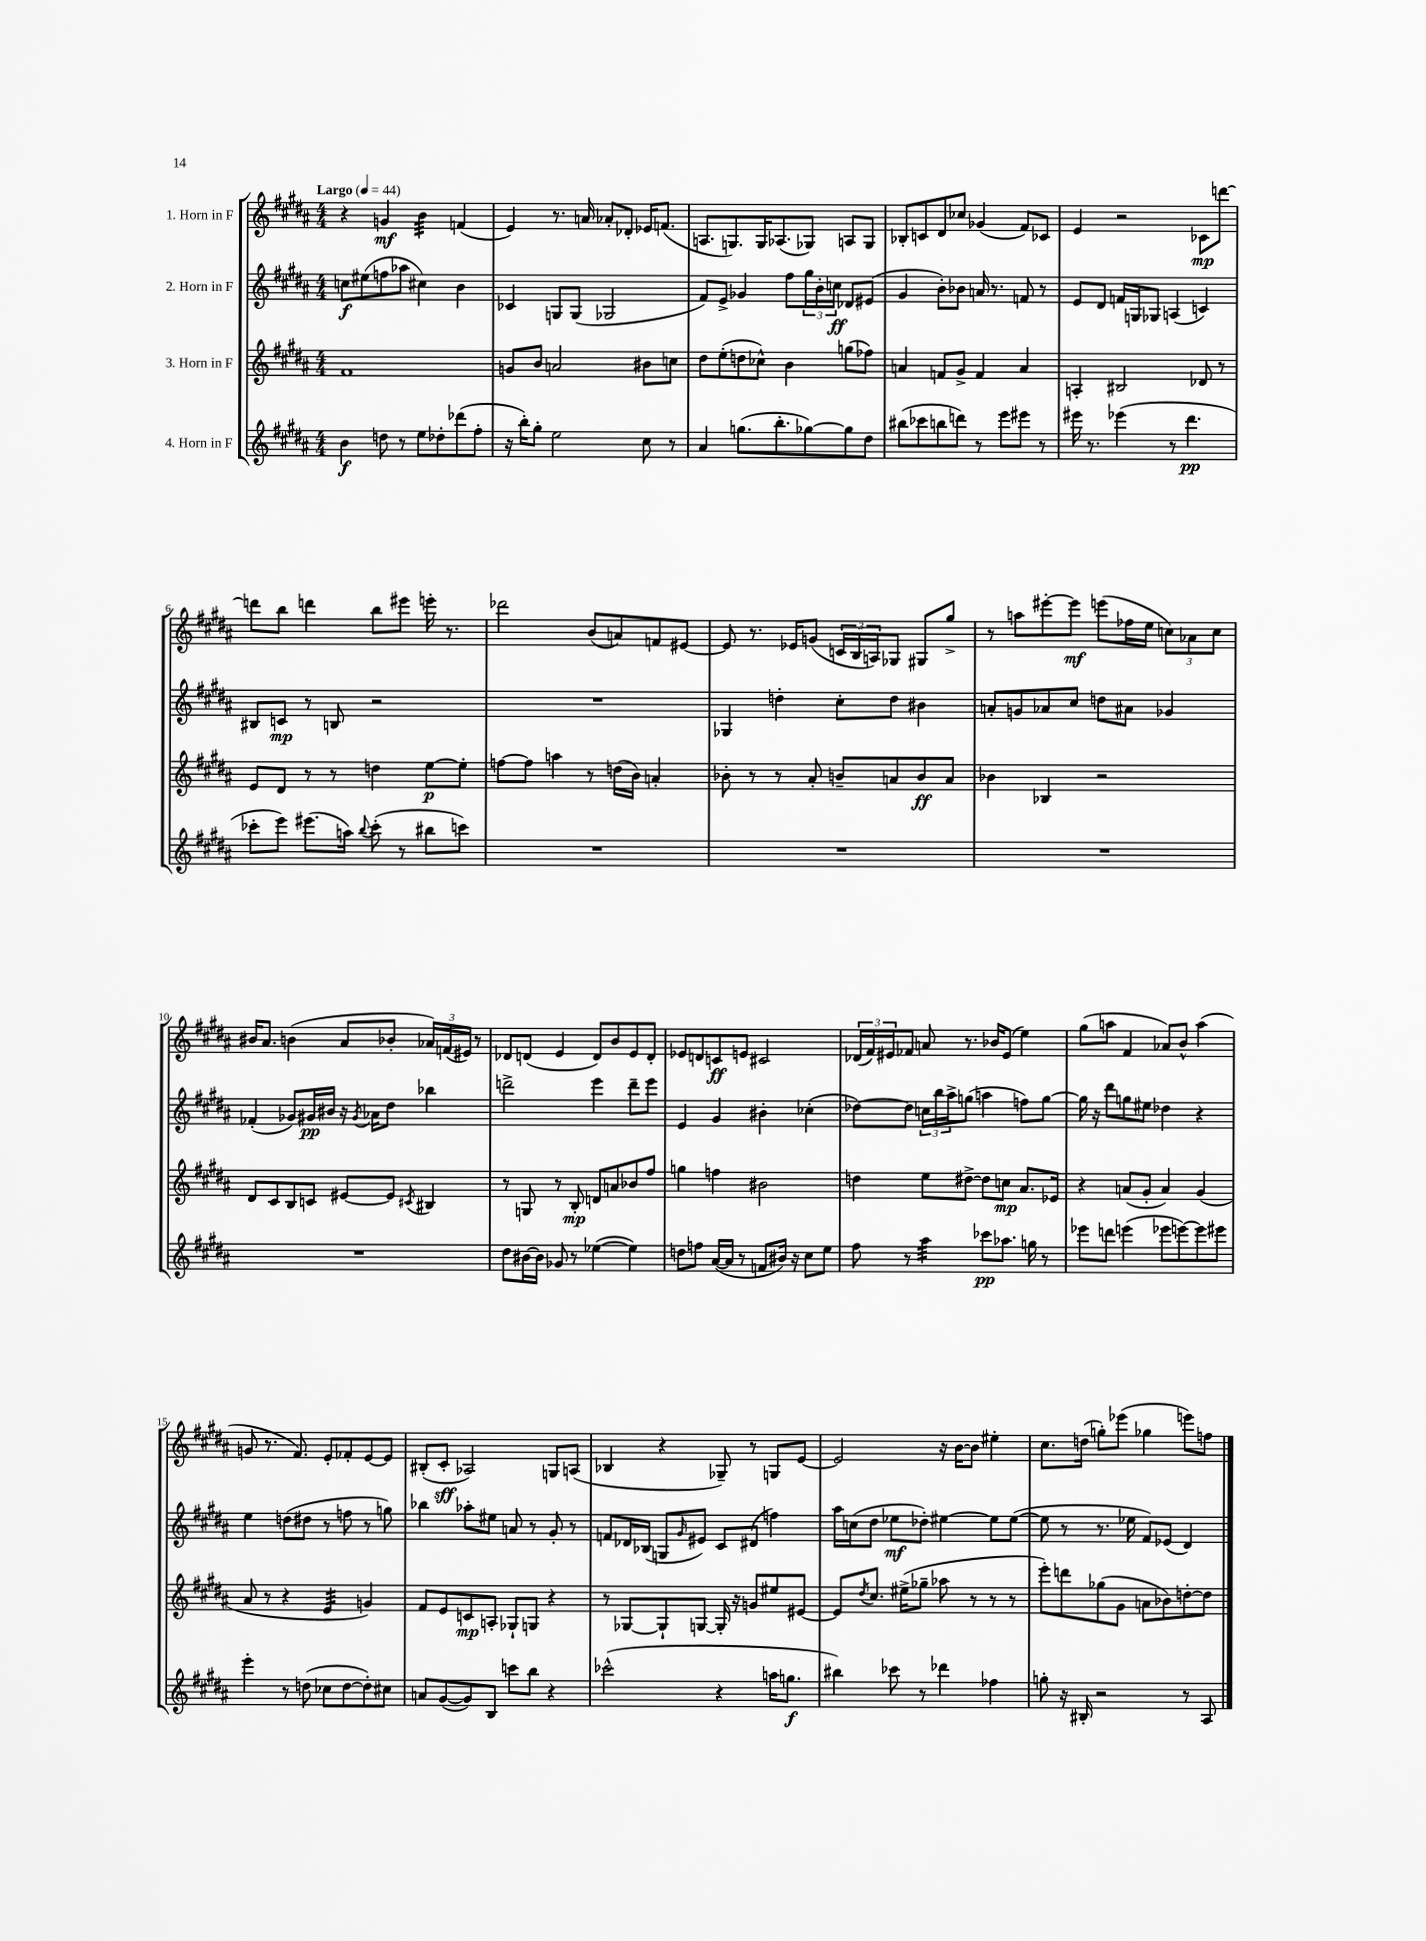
<<
\new StaffGroup <<
\new Staff = "s0" \with { instrumentName = "1. Horn in F" } {
    \clef treble \key b \major \numericTimeSignature \time 4/4 \tempo "Largo" 4 = 44
    r4 g'4\mf b'4:32 f'4( |
    e'4) r8. a'16 aes'8-. des'8-. ees'16 f'8.( |
    a8. g8.) g16 aes8.( ges8) a8 ges8 |
    bes8-. c'8 dis'8 ces''8 ges'4( fis'8) ces'8 |
    e'4 r2 ces'8\mp d'''8~ |
    d'''8 b''8 d'''4 b''8 eis'''8 e'''16-. r8. |
    des'''2 b'8( a'8) f'8 eis'8~ |
    eis'8 r8. ees'16 g'8( \tuplet 3/2 { c'16 b16 a16) } ges8 gis8 gis''8-> |
    r8 a''8 eis'''8~-. eis'''8\mf e'''8( fes''16 e''16 \tuplet 3/2 { c''8) aes'8 c''8 } |
    bis'16 ais'8. b'4( ais'8 bes'8-. \tuplet 3/2 { aes'16) f'16( eis'16) } r8 |
    des'8 d'8( e'4 d'8) b'8 e'8 d'8-. |
    ees'8 d'8 c'8\ff e'8 cis'2 |
    \tuplet 3/2 { des'16( fis'16) eis'16 } fes'8 a'8 r8. bes'16 eis'8( e''4) |
    gis''8( a''8 fis'4 aes'8) b'8-^ a''4( |
    g'8 r8. fis'8.) e'8-. fes'8-. e'8~ e'8 |
    bis8-.( cis'8-.\sff aes2) g8 a8( |
    bes4 r4 ges8--) r8 g8 e'8~ |
    e'2 r16 b'16~ b'8 eis''4-. |
    cis''8. d''16( g''8-.) ees'''8( ges''4 e'''8) f''8 \bar "|." |
}
\new Staff = "s1" \with { instrumentName = "2. Horn in F" } {
    \clef treble \key b \major \numericTimeSignature \time 4/4
    c''8\f eis''8( f''8 aes''8 cis''4) b'4 |
    ces'4 g8 g8( ges2 |
    fis'8) e'8-> ges'4 fis''8 \tuplet 3/2 { gis''16 b'16-. c''16\ff } des'8 eis'8( |
    gis'4 b'8-.) bes'8 a'16 r8. f'8 r8 |
    e'8 dis'8 f'16 g16 ges8 a4( c'4) |
    bis8 c'8\mp r8 b8 r2 |
    R1 |
    ges4 d''4-. cis''8-. d''8 bis'4 |
    a'8-. g'8 aes'8 cis''8 d''8 ais'8 ges'4 |
    fes'4-.( ges'8) gis'16\pp bis'16 r16 \acciaccatura { gis'8 } aes'16 dis''8 bes''4 |
    d'''2-> e'''4 d'''8-- e'''8 |
    e'4 gis'4 bis'4-. ces''4-.( |
    des''8~) des''8 \tuplet 3/2 { c''16 b''16 ais''16-> } g''8( a''4 f''8) g''8~ |
    g''16 r16 dis'''8 g''8 eis''8 des''4 r4 |
    e''4 d''8( dis''8 r8 f''8 r8 g''8) |
    bes''4 aes''8-. eis''8 a'8 r8 gis'8-. r8 |
    f'8 des'16 bes16( g8 \grace { gis'16 } eis'8) cis'8 dis'8( f''4) |
    ais''16 c''16( dis''8 ees''8\mf des''8-.) eis''4~ eis''8 eis''8~( |
    eis''8 r8 r8. ees''16 fis'8) ees'8( dis'4) \bar "|." |
}
\new Staff = "s2" \with { instrumentName = "3. Horn in F" } {
    \clef treble \key b \major \numericTimeSignature \time 4/4
    fis'1 |
    g'8 b'8 a'2 bis'8 c''8 |
    dis''8 e''8-.( d''8 ces''8-^) b'4 g''8( fes''8) |
    a'4 f'8 gis'8-> f'4 a'4 |
    a4-. bis2 des'8 r8 |
    e'8 dis'8 r8 r8 d''4 e''8~\p e''8-. |
    f''8~ f''8 a''4 r8 d''16( b'16) a'4-. |
    bes'8-. r8 r8 ais'8-. b'8-- a'8 b'8\ff a'8 |
    bes'4 bes4 r2 |
    dis'8 cis'8 b8 c'8 eis'8~ eis'8 \acciaccatura { cis'8 } bis4 |
    r8 g8 r8 b8-.\mp d'8 a'8 bes'8 fis''8 |
    g''4 f''4 bis'2 |
    d''4 e''8 dis''8~-> dis''8 c''8\mp ais'8. ees'16 |
    r4 a'8( gis'8-. a'4) gis'4( |
    ais'8 r8 r4 e'4:32 g'4) |
    fis'8 e'8 c'8\mp a8-. ges8-! g8 r4 |
    r8 ges8~ ges8-! g8~ g16-. r16 g'8 eis''8 eis'8~ |
    eis'8 \acciaccatura { dis''8 } cis''8. eis''16->( ges''8-- aes''8 r8 r8 r8 |
    e'''8-.) d'''8 ges''8( gis'8 a'8 bes'8) d''8~-. d''8 \bar "|." |
}
\new Staff = "s3" \with { instrumentName = "4. Horn in F" } {
    \clef treble \key b \major \numericTimeSignature \time 4/4
    b'4\f d''8 r8 e''8 des''8-. des'''8( fis''8-. |
    r16 b''16-.) gis''8-. e''2 cis''8 r8 |
    ais'4 g''8.( b''8.-. ges''8~) ges''8 dis''8 |
    bis''8( ces'''8 b''8 d'''8) r8 e'''8 eis'''8 r8 |
    eis'''16 r8. ees'''4( r8 dis'''4.\pp |
    ces'''8-. e'''8) eis'''8.( a''16) \appoggiatura { b''8 } ces'''8-.( r8 bis''8 c'''8) |
    R1 |
    R1 |
    R1 |
    R1 |
    dis''8 bis'16~ bis'16 ges'8 r8 ees''4~( ees''4) |
    d''8 f''8 ais'16~( ais'16 r8 f'8 bis'16) r16 cis''8 e''8 |
    fis''8 r8 ais''4:32 ces'''8\pp aes''8. g''16 r8 |
    ees'''8 d'''8 e'''4( ees'''8 e'''8~) e'''8 eis'''8 |
    e'''4-. r8 d''8( ces''8 d''8~ d''8-.) cis''8 |
    a'8 gis'8~( gis'8) b8 c'''8 b''8 r4 |
    ces'''2-^( r4 a''16 g''8.\f |
    bis''4) ces'''8 r8 des'''4 fes''4 |
    g''8-. r16 bis16-. r2 r8 ais8 \bar "|." |
}
>>
>>
